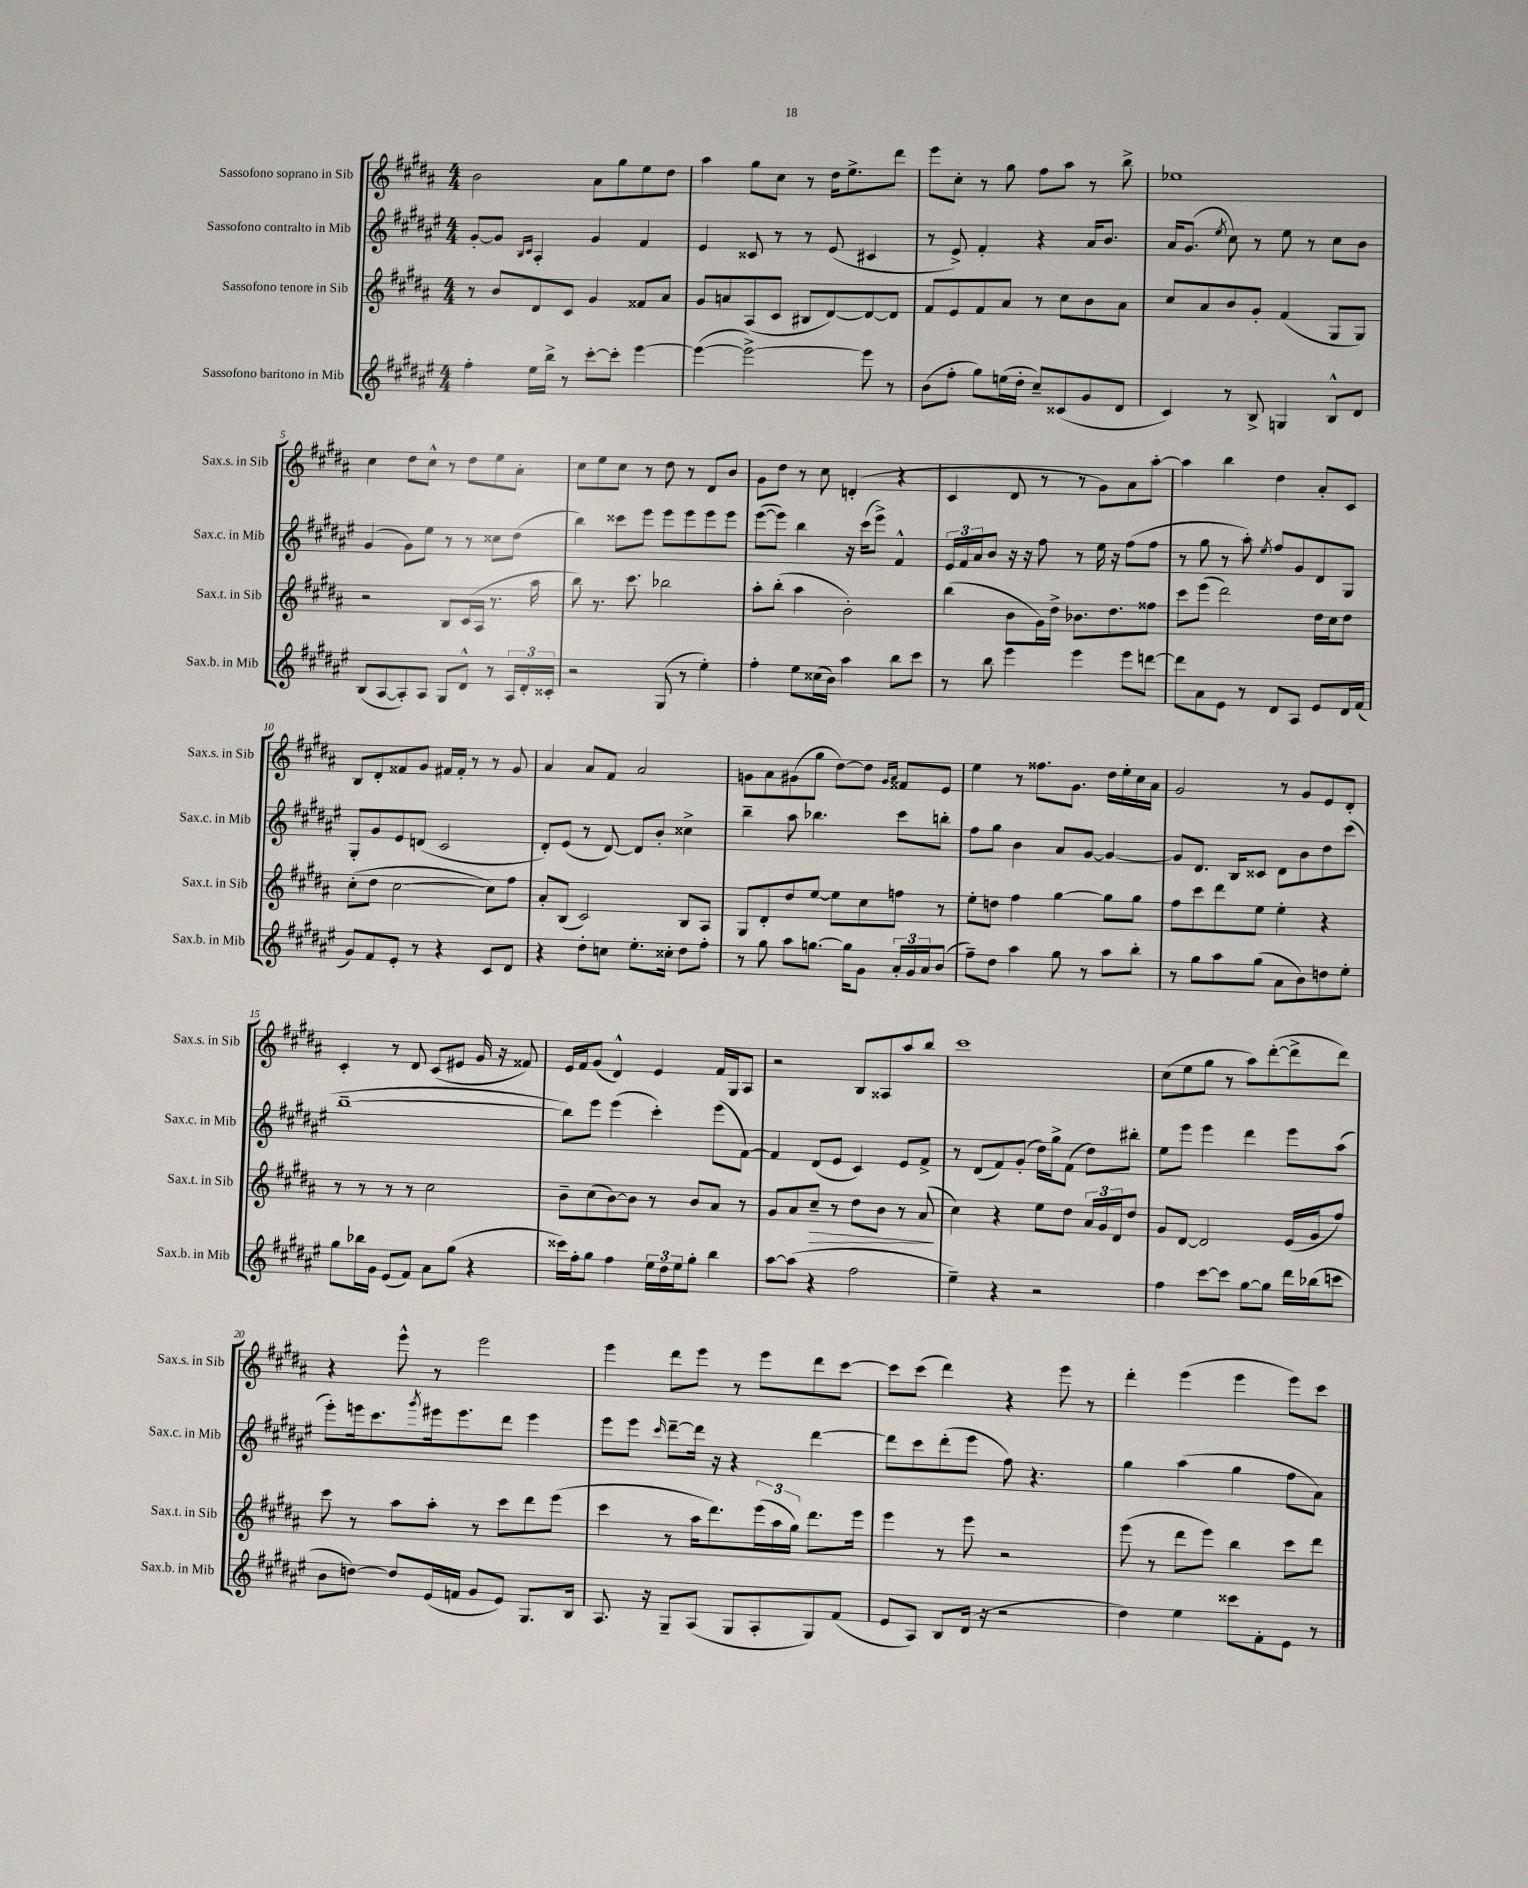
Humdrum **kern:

**kern	**kern	**kern	**kern
*staff4	*staff3	*staff2	*staff1
*clefG2	*clefG2	*clefG2	*clefG2
*k[f#c#g#d#a#e#]	*k[f#c#g#d#a#]	*k[f#c#g#d#a#e#]	*k[f#c#g#d#a#]
*M4/4	*M4/4	*M4/4	*M4/4
4ff#'	8r	[8g#'	2b
.	8b	8g#]	.
.	.	16qqB	.
.	.	16qqc#	.
16ee#	8d#	4A#'	.
16bb^	.	.	.
8r	8c#	.	.
[8ccc#'	4g#	4g#	8a#
8ccc#']	.	.	8gg#
[4eee#	8f##	4f#	8ee
.	8a#	.	8dd#
=	=	=	=
(4eee#_	8g#	4e#	4aa#
.	8a	.	.
2eee#^_)	(8A#	8c##	8gg#
.	8c#	8r	8cc#
.	8B#	8r	8r
.	[8d#)	(8e#	16dd#
.	.	.	8.ee^
8eee#]	8d#_	4c#	.
8r	8d#]	.	8ddd#
=	=	=	=
(8b	8f#	8r	8eee
8ff#'	8e	8e#^)	8cc#'
8gg#)	8f#	4f#'	8r
(16ee	8a#	.	8gg#
16dd#'	.	.	.
8cc#~)	8r	4r	8ff#
(8c##	8cc#	.	8aa#
8g#	8b	16a#	8r
.	.	8.b	.
8d#	8a#	.	8bb^
=	=	=	=
4c#)	8cc#	16a#	1ee-
.	.	(8.g#	.
.	8a#	.	.
.	.	8qee#	.
8r	8b	8cc#)	.
8B^	8g#'	8r	.
4G	(4f#	8ee#	.
.	.	8r	.
8B^^	8G#	8cc#	.
8d#	8G#)	8b	.
=	=	=	=
(8B	2r	(4g#	4cc#
[8A#	.	.	.
8A#'])	.	8g#)	8dd#
8A#	.	8ee#	8cc#^^
8G#	8B	8r	8r
8d#^^	(16c#	8r	8dd#
.	16A#	.	.
8r	8.r	8cc##	8ee
24A#	.	(8dd#	8a#'
24d#'	.	.	.
.	16aa#	.	.
24c##'	.	.	.
=	=	=	=
2r	8bb)	4bb)	8cc#
.	8.r	.	8ee
.	.	8ccc##	8cc#
.	8.ccc#	.	.
.	.	8eee#	8r
(8G#	2bb-	8eee#	8dd#
8r	.	8eee#	8r
4ee#')	.	8eee#	8d#
.	.	8eee#	8b
=	=	=	=
4ff#'	8aa#'	([8eee#	8g#
.	(8bb'	8eee#])	8dd#
8ee#	4aa#	4bb	8r
(16cc##	.	.	8cc#
16b)	.	.	.
4aa#	2b')	16r	(4d'
.	.	(16ccc#	.
.	.	8eee#^)	.
8bb	.	4f#^^	4r
8ccc#	.	.	.
=	=	=	=
8r	(4bb	24e#	4c#
.	.	24f#	.
.	.	24a#	.
8bb	.	8b	.
4eee#	8b	16r	8d#
.	.	16r	.
.	16g#)	8ff#	8r
.	16dd#^	.	.
4eee#	8.b-	8r	8r
.	.	16ee#	8g#)
.	8.dd#	16r	.
8eee#	.	(8ff#	8a#
[8ddd	8ff##	8ff#	[8aa#'
=	=	=	=
8ddd]	8ccc#	8r	4aa#]
8a#	(8eee	8gg#	.
8e#	2ddd#)	8r	4bb
8r	.	8aa#')	.
.	.	8qee#	.
8d#	.	8ff#	4dd#
8A#	.	8g#	.
8e#	16dd#	8d#	8a#'
.	16cc#	.	.
16d#	8dd#	8G#	8c#
(16f#	.	.	.
=	=	=	=
8g#)	(8cc#'	8G#'	8B
8f#	8dd#	8g#	8d#'
8e#'	[2cc#	8e#	8f##
8r	.	(8d	8g#
4r	.	2c#	16f#
.	.	.	16f#'
.	.	.	8r
8c#	8cc#])	.	8r
8d#	8ff#	.	8g#
=	=	=	=
4r	8a#'	8d#')	4a#
.	(8B	(8e#	.
8dd#'	2c#)	8r	8a#
8cc	.	[8d#)	8f#
8.ee#'	.	8d#]	2a#
.	.	8b'	.
16cc##'	.	.	.
8dd#	8B	4cc##^	.
8ff#'	8A#	.	.
=	=	=	=
8r	8G#	4bb~	8g
8gg#	8d#'	.	8a#
8aa#	8dd#	8aa#	(8g#
[8.gg	[8ee	4.bb-	8gg#
.	8ee]	.	[8dd#)
16gg]	.	.	.
8g#	8cc#	.	8dd#]
.	.	.	16qqg#
.	.	.	16qqa#
24a#'	8ff	8ccc#	8f##
24g#	.	.	.
24a#	.	.	.
(8b	8r	8bb'	8e
=	=	=	=
8ff#~)	8ee'	8ff#	4ee
8dd#	8dd	8gg#	.
4aa#	4ff#	4b	8r
.	.	.	8.ff##
8gg#	[4gg#	8a#	.
.	.	.	8.g#
8r	.	[8g#	.
8aa#	8gg#]	4g#_	16dd#
.	.	.	16ee'
8bb'	8gg#	.	16cc#
.	.	.	16a#
=	=	=	=
8r	8ff#	8g#]	2g#
8gg#	8ccc#	8.d#	.
8aa#	8ddd#	.	.
.	.	16B	.
(8gg#	8ee	8c##	.
8a#	4ee'	8d#	8r
8b)	.	8b	8g#
8dd	4r	8dd#	8e
8ee#'	.	(8ccc#	8d#'
=	=	=	=
8gg#	8r	[1bb~	4c#'
16bb-	8r	.	.
16g#	.	.	.
(8e#	8r	.	8r
8f#)	8r	.	8d#
8a#	2cc#	.	(8c#
(8gg#	.	.	8e#
4r	.	.	16g#
.	.	.	16r
.	.	.	8f##)
=	=	=	=
16ccc##)	8b~	8bb])	16e
16ff#'	.	.	16f#
8gg#	(8cc#	8eee#	(8g#
4ff#	[8b)	(4eee#	4d#^^)
.	8b]	.	.
24ee#	8r	4ccc#')	4e
24dd#	.	.	.
24ee#	.	.	.
8gg#'	8b	.	.
4bb	8a#	(8eee#	16f#
.	.	.	16G#
.	8r	[8f#)	8A#
=	=	=	=
[8aa#	8g#	4f#]	2r
(8aa#]	8a#	.	.
4r	8cc#~	(8d#	.
.	8r	8e#	.
2ff#	8dd#	4c#)	8B
.	8b	.	8A##
.	8r	8e#	8aa#
.	(8a#	8f#^	8bb
=	=	=	=
4ee#~)	4cc#)	8r	1ccc#
.	.	(8d#	.
4r	4r	8f#)	.
.	.	(8g#'	.
2r	8ee	16dd#)	.
.	.	16gg#^	.
.	8dd#	(8f#	.
.	24a#	8dd#)	.
.	24g#	.	.
.	24d#	.	.
.	8dd#	8bb#'	.
=	=	=	=
4ff#	8g#	8ee#	(8cc#
.	[8d#	8eee#	8ee
[8ccc#	2d#]	4eee#	8gg#
8ccc#]	.	.	8r
[8gg#	.	4ddd#	8aa#)
8gg#]	.	.	([8ddd#'
16ddd#	(16e	8eee#	8ddd#^]
(16bb-	16g#	.	.
8ccc	8ff#)	(8aa#	8ddd#)
=	=	=	=
8b	8ccc#	8eee#')	4r
[8dd)	8r	16eee	.
.	.	8.ccc#	.
8dd]	8aa#	.	8eee^^
.	.	8qggg#	.
(16e#	8aa#'	16eee#	8r
16f	.	8.eee#	.
8g#	8r	.	2eee
8e#)	8ccc#	8ddd#	.
8.G#	8ddd#	4eee#	.
.	(8eee	.	.
16B	.	.	.
=	=	=	=
8.A#	4ccc#	8eee#	4eee
.	.	8eee#	.
16r	.	.	.
.	.	16qqccc#	.
8G#~	8r	[8ddd#~	8ddd#
(8A#	16aa#	16ddd#]	8eee
.	8.ddd#)	16r	.
8G#	.	4r	8r
8A#'	(24eee	.	8eee
.	24aa#	.	.
.	24gg#)	.	.
8G#)	8.ddd#	[4ddd#	8ddd#
(8f#	.	.	[8ccc#
.	16eee	.	.
=	=	=	=
8e#	4eee	8ddd#]	8ccc#]
8A#)	.	8ccc#	(8ccc#
8B	8r	(8ddd#'	4ddd#)
(16d#	8eee	8eee#	.
16r	.	.	.
2r	2r	8ff#)	4r
.	.	4.r	.
.	.	.	8eee
.	.	.	8r
=	=	=	=
4dd#)	(8eee	4gg#	4ddd#'
.	8r	.	.
4ee#	8ddd#	(4aa#	(4eee
.	8eee)	.	.
8ccc##	4bb	4gg#	4eee
8f#'	.	.	.
8e#	8ccc#	8ff#	8eee)
8r	8ddd#	8a#)	8ccc#
==	==	==	==
*-	*-	*-	*-
